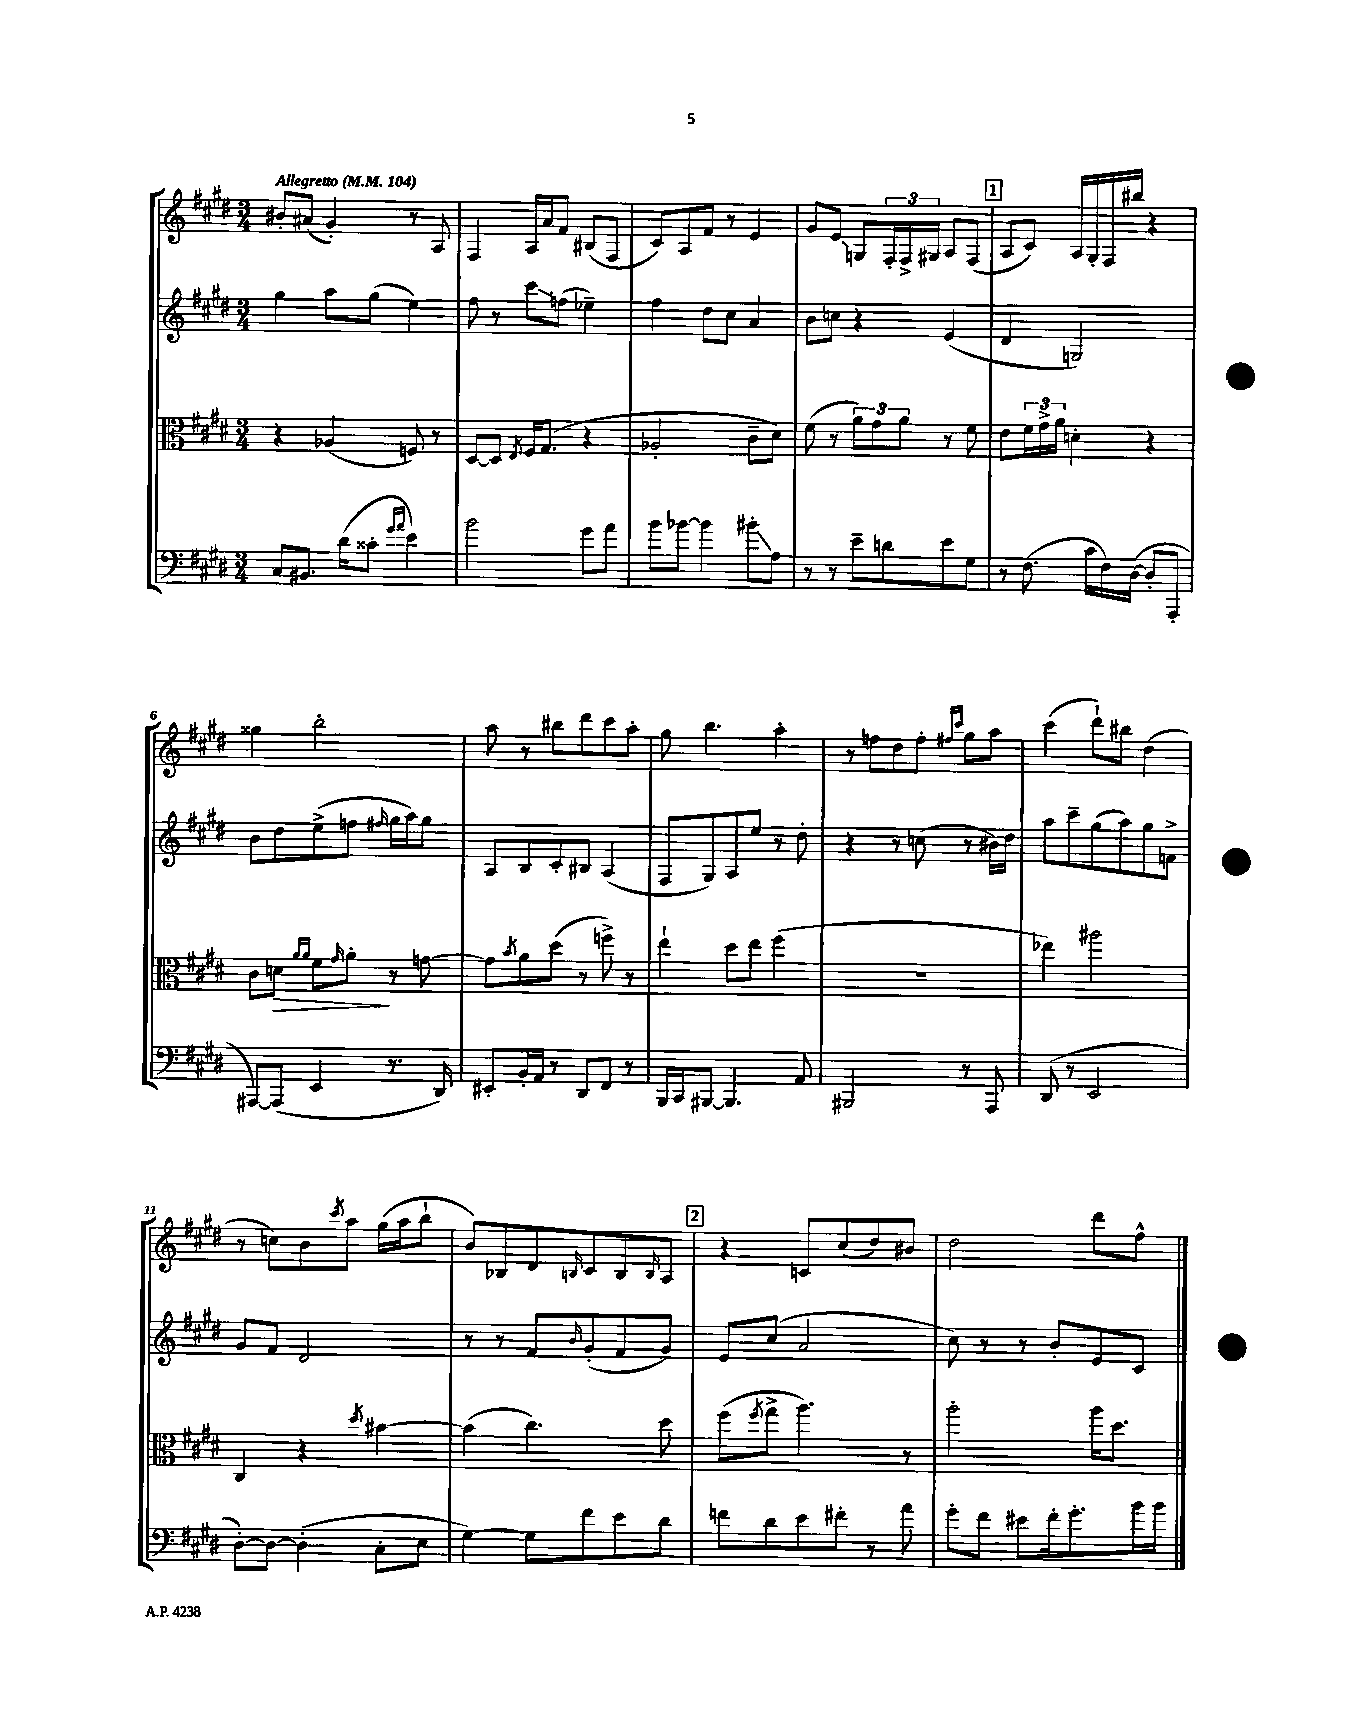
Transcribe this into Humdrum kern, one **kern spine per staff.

**kern	**kern	**kern	**kern
*staff4	*staff3	*staff2	*staff1
*clefF4	*clefC3	*clefG2	*clefG2
*k[f#c#g#d#]	*k[f#c#g#d#]	*k[f#c#g#d#]	*k[f#c#g#d#]
*M3/4	*M3/4	*M3/4	*M3/4
*MM104	*MM104	*MM104	*MM104
8C#	4r	4gg#	8b#'
8.BB#	.	.	(8a#
.	(4A-	8aa	4g#')
(16d#	.	.	.
8c##'	.	(8gg#	.
16qqg#	.	.	.
16qqa	.	.	.
4e)	8F)	4ee)	8r
.	8r	.	8A
=	=	=	=
2b	[8D#	8ff#	4F#
.	8D#]	8r	.
.	8qE	.	.
.	16F#	8ccc#	16A
.	(8.G#	.	16a
.	.	(8ff	8f#
8g#	4r	4ee-~)	(8B#
8a	.	.	8F#
=	=	=	=
8b	2A-'	4ff#	8c#)
[8b-	.	.	8A
4b-]	.	8dd#	8f#
.	.	8cc#	8r
8b#'	8c#~	4a	4e
8A	8d#)	.	.
=	=	=	=
8r	(8f#	8b	8g#
8r	8r	8cc	8e
8e~	12a)	4r	8G
.	12g#	.	.
8d	.	.	24F#'
.	12a	.	24F#^
.	.	.	24G#
8e	8r	(4e	8A
8G#	8f#	.	(8F#
=	=	=	=
8r	8e	4d#	8A
(8.F#	24f#	.	8c#)
.	24g#^	.	.
.	24a	.	.
.	4d'	2G)	16A
16c#	.	.	16G#'
16F#)	.	.	16F#
([16D#	.	.	16bb#
8D#']	4r	.	4r
8AAA'	.	.	.
=	=	=	=
[8AAA#)	8c#	8b	4gg##
(8AAA#]	8d	8dd#	.
.	16qqa	.	.
.	16qqa	.	.
4EE	8f#	(8ee^	2bb'
.	16qqg#	.	.
.	8a'	8ff	.
.	.	16qqff#	.
8.r	8r	16gg#	.
.	.	16aa)	.
.	[8g	8gg#	.
16DD#)	.	.	.
=	=	=	=
8EE#'	8g]	8A	8aa
.	8qb	.	.
16BB'	8a	8B	8r
16AA	.	.	.
8r	(8dd#	8c#'	8bb#
8DD#	8r	8B#	8ddd#
8FF#	8ff^)	(4A	8ccc#
8r	8r	.	8aa'
=	=	=	=
16BBB	4ee`	8F#	8gg#
16CC#	.	.	.
[8BBB#	.	8G#)	4.bb
4.BBB#]	8dd#	8A	.
.	8ee	8ee	.
.	(4ff#	8r	4aa'
8AA	.	8dd#'	.
=	=	=	=
2BBB#	2.r	4r	8r
.	.	.	8ff
.	.	8r	8dd#
.	.	(8cc	8ff'
.	.	.	16qqff#
.	.	.	16qqccc#
8r	.	8r	8gg#
8AAA	.	16b#)	8aa
.	.	16dd#	.
=	=	=	=
(8DD#	4ee-)	8aa	(4ccc#
8r	.	8ccc#~	.
2EE	2aa#	(8gg#	8ddd#`)
.	.	8aa)	8bb#
.	.	8gg#	(4dd#
.	.	8f^	.
=	=	=	=
[8D#')	4C#	8g#	8r
8D#_	.	8f#	8cc)
(4D#']	4r	2d#	8b
.	.	.	8qccc#
.	.	.	8aa
.	8qdd#	.	.
8C#'	[4b#	.	(16gg#
.	.	.	16aa
8E	.	.	8bb`
=	=	=	=
[4G#)	(4b#]	8r	8b)
.	.	8r	8B-
8G#]	4.cc#)	8f#	8d#
.	.	16qqb	16qqB
8f#	.	(8g#'	8c#
8e	.	8f#	8B
.	.	.	16qqB
8d#	8dd#	8g#)	8A
=	=	=	=
8f	(8ff#	8e	4r
.	8qff#	.	.
8d#	8gg#^	(8cc#	.
8e	4.aa)	2a	8c
8f#'	.	.	(8cc#
8r	.	.	8dd#)
8a	8r	.	8b#
=	=	=	=
8g#'	2aa'	8cc#)	2dd#
8f#	.	8r	.
8e#	.	8r	.
16f#'	.	8b'	.
8.g#'	.	.	.
.	16aa	8e	8ddd#
.	8.dd#	.	.
16b	.	8c#	8ff#^^
16b	.	.	.
==	==	==	==
*-	*-	*-	*-
